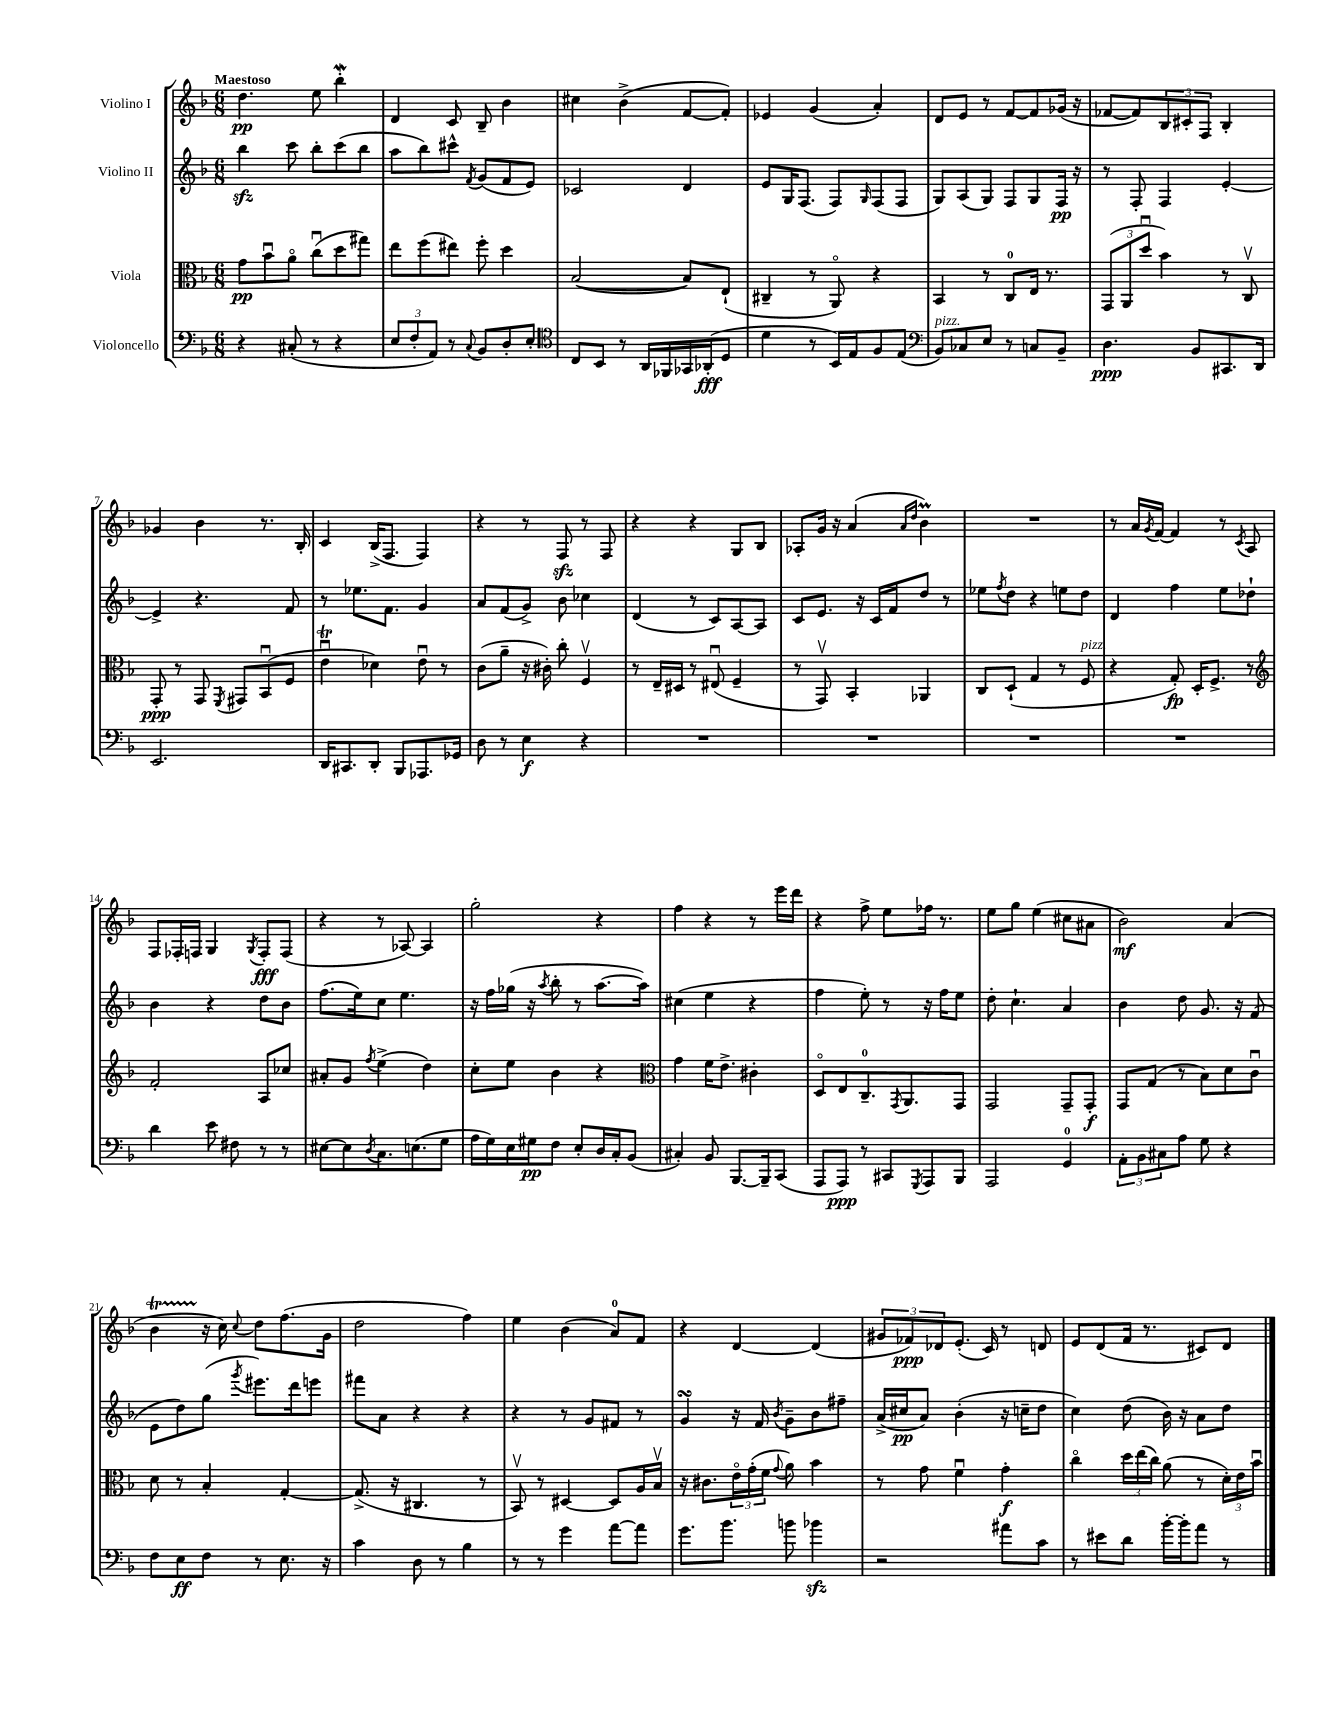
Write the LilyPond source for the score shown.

<<
\new StaffGroup <<
\new Staff = "s0" \with { instrumentName = "Violino I" } {
    \clef treble \key f \major \numericTimeSignature \time 6/8 \tempo "Maestoso"
    d''4.\pp e''8 bes''4-.\mordent |
    d'4 c'8 bes8-- bes'4 |
    cis''4 bes'4->( f'8~ f'8-.) |
    ees'4 g'4( a'4-.) |
    d'8 e'8 r8 f'8~ f'8 ges'16( r16 |
    fes'8~ fes'8) \tuplet 3/2 { bes8 cis'8-. f8 } bes4-. |
    ges'4 bes'4 r8. bes16-. |
    c'4 bes16->( f8. f4) |
    r4 r8 f8\sfz r8 f8 |
    r4 r4 g8 bes8 |
    aes8-. g'16 r16 a'4( \grace { a'16 d''16 } bes'4\prall) |
    R2. |
    r8 a'16 \acciaccatura { g'8 } f'16~ f'4 r8 \acciaccatura { c'8 } a8 |
    f8 fes16-. f16 g4 \acciaccatura { g8 } f8-.\fff f8( |
    r4 r8 aes8~) aes4 |
    g''2-. r4 |
    f''4 r4 r8 e'''16 d'''16 |
    r4 f''8-> e''8 fes''16 r8. |
    e''8 g''8 e''4( cis''8 ais'8 |
    bes'2\mf) a'4( |
    bes'4\startTrillSpan r16\stopTrillSpan c''16) \appoggiatura { c''8 } d''8 f''8.( g'16 |
    d''2 f''4) |
    e''4 bes'4( a'8-0) f'8 |
    r4 d'4~ d'4( |
    \tuplet 3/2 { gis'8 fes'8\ppp) des'8 } e'8.-.( c'16) r8 d'8 |
    e'8 d'8( f'16 r8. cis'8) d'8 \bar "|." |
}
\new Staff = "s1" \with { instrumentName = "Violino II" } {
    \clef treble \key f \major \numericTimeSignature \time 6/8
    bes''4\sfz c'''8 bes''8-. c'''8( bes''8 |
    a''8 bes''8) cis'''8-^ \acciaccatura { f'8 } g'8( f'8 e'8) |
    ces'2 d'4 |
    e'8 g16 f8.( f8) \grace { g16 } f8( f8 |
    g8) a8( g8) f8 g8 f16\pp r16 |
    r8 f8-. f4 e'4~-. |
    e'4-> r4. f'8 |
    r8 ees''8. f'8. g'4 |
    a'8 f'8( g'8->) bes'8 ces''4 |
    d'4( r8 c'8) a8~ a8 |
    c'8 e'8. r16 c'16 f'16 d''8 r8 |
    ees''8 \acciaccatura { f''8 } d''8 r4 e''8 d''8 |
    d'4 f''4 e''8 des''8-! |
    bes'4 r4 d''8 bes'8 |
    f''8.( e''16) c''8 e''4. |
    r16 f''16 ges''16( r16 \acciaccatura { a''8 } bes''8-. r8 a''8.~ a''16) |
    cis''4( e''4 r4 |
    f''4 e''8-.) r8 r16 f''16 e''8 |
    d''8-. c''4.-! a'4 |
    bes'4 d''8 g'8. r16 f'8( |
    e'8 d''8) g''8( \acciaccatura { g'''8 } eis'''8.) d'''16 e'''8 |
    fis'''8 a'8 r4 r4 |
    r4 r8 g'8 fis'8 r8 |
    g'4\turn r16 f'16 \acciaccatura { bes'8 } g'8-- bes'8 fis''8-- |
    a'16->( cis''16\pp a'8) bes'4-.( r16 c''16-- d''8 |
    c''4) d''8( bes'16) r16 a'8 d''8 \bar "|." |
}
\new Staff = "s2" \with { instrumentName = "Viola" } {
    \clef alto \key f \major \numericTimeSignature \time 6/8
    g'8\pp bes'8\downbow a'8\flageolet c''8\downbow( d''8 gis''8) |
    e''8 f''8( eis''8) f''8-. d''4 |
    bes2~( bes8) e8-!( |
    cis4-- r8 a,8\flageolet) r4 |
    bes,4 r8 c8-0 e16 r8. |
    \tuplet 3/2 { g,8( a,8 d''8\downbow } bes'4) r8 c8\upbow |
    g,8-.\ppp r8 g,8 \acciaccatura { f,8 } gis,8 bes,8\downbow( f8 |
    e'4\downbow\trill des'4) e'8\downbow r8 |
    c'8( a'8-- r16 cis'16-.) c''8-. f4\upbow |
    r8 e16-- dis16 r8 eis8\downbow( f4-- |
    r8 g,8\upbow) bes,4-. aes,4 |
    c8 d8-!( g4 r8 f8^\markup { \italic "pizz." } |
    r4 g8-.\fp) d16-. f8.-> r8 |
    \clef treble f'2-. a8 ces''8 |
    ais'8-. g'8 \acciaccatura { f''8 } e''4->( d''4) |
    c''8-. e''8 bes'4 r4 |
    \clef alto g'4 f'16 e'8.-> cis'4-. |
    d8\flageolet e8 c8.-0-- \acciaccatura { g,8 } a,8. g,8 |
    g,2 g,8-- g,8-.\f |
    g,8 g8( r8 bes8) d'8 c'8\downbow |
    d'8 r8 bes4-. g4~-. |
    g8.->( r16 cis4. r8 |
    bes,8\upbow) r8 dis4~ dis8 a16 bes16\upbow |
    r16 cis'8. \tuplet 3/2 { e'16\flageolet g'16-.( f'16 } \appoggiatura { g'8 } a'8) bes'4 |
    r8 g'8 f'4\downbow g'4-.\f |
    c''4\flageolet \tuplet 3/2 { d''16 e''16( c''16) } a'8( r8 \tuplet 3/2 { d'16-.) e'16 bes'16\downbow } \bar "|." |
}
\new Staff = "s3" \with { instrumentName = "Violoncello" } {
    \clef bass \key f \major \numericTimeSignature \time 6/8
    r4 cis8-.( r8 r4 |
    \tuplet 3/2 { e8 f8-. a,8) } r8 \appoggiatura { c8 } bes,8 d8-. e8-. |
    \clef tenor c8 bes,8 r8 a,16 fes,16 ges,16 aes,16-.\fff( d8 |
    d'4 r8 bes,16) e16 f8 e8( |
    \clef bass bes,8^\markup { \italic "pizz." }) ces8 e8 r8 c8 bes,8-- |
    d4.\ppp bes,8 cis,8. d,16 |
    e,2. |
    d,16 cis,8. d,8-. bes,,8 aes,,8. ges,16 |
    d8 r8 e4\f r4 |
    R2. |
    R2. |
    R2. |
    R2. |
    d'4 e'8 fis8 r8 r8 |
    eis8~ eis8 \acciaccatura { d8 } c8. e8.( g8 |
    a16 g16) e16 gis16\pp f8 e8-. d16 c16-. bes,8( |
    cis4-.) bes,8 bes,,8.~ bes,,16-- c,8( |
    a,,8 a,,8\ppp) r8 cis,8 \acciaccatura { g,,8 } a,,8 bes,,8 |
    a,,2 g,4-0 |
    \tuplet 3/2 { a,8-. bes,8 cis8 } a8 g8 r4 |
    f8 e8\ff f8 r8 e8. r16 |
    c'4 d8 r8 bes4 |
    r8 r8 g'4 a'8~ a'8 |
    g'8. bes'8. b'8 bes'4\sfz |
    r2 ais'8 c'8 |
    r8 eis'8 d'8 bes'16~-. bes'16-. a'8 r8 \bar "|." |
}
>>
>>
